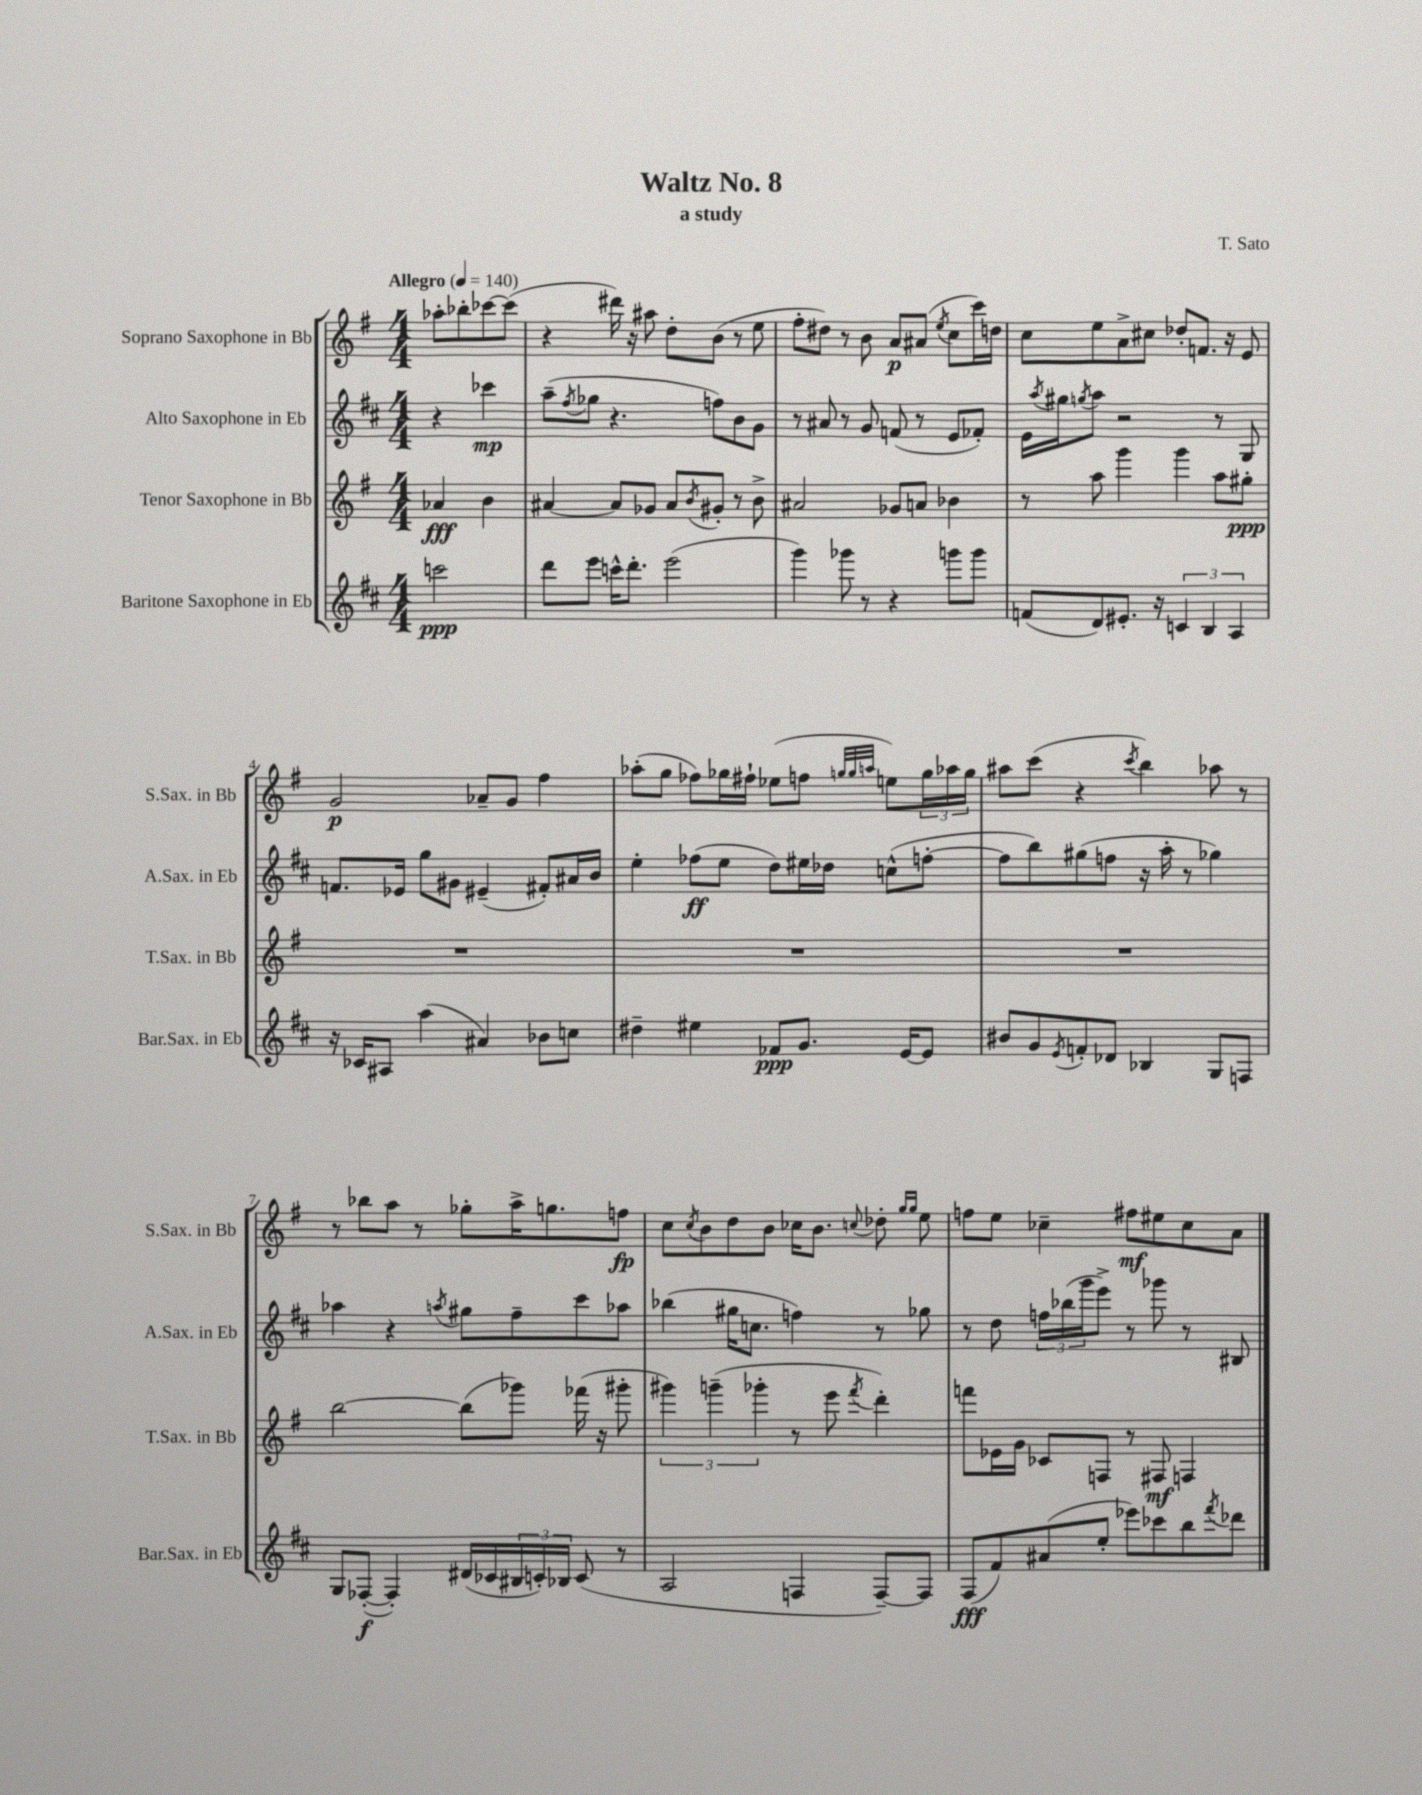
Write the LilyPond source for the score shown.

\header { title = "Waltz No. 8" composer = "T. Sato" subtitle = "a study" }
<<
\new StaffGroup <<
\new Staff = "s0" \with { instrumentName = "Soprano Saxophone in Bb" shortInstrumentName = "S.Sax. in Bb" } {
    \clef treble \key g \major \numericTimeSignature \time 4/4 \partial 2 \tempo "Allegro" 4 = 140
    aes''8-. bes''8-. ces'''8~ ces'''8( |
    r4 dis'''16) r16 ais''8 d''8-. b'8( r8 e''8 |
    fis''8-. dis''8) r8 b'8 a'8\p ais'8( \acciaccatura { e''8 } c''8 c'''16) d''16 |
    c''8 e''8 a'8-> cis''8 des''8-. f'8. r16 e'8 |
    g'2\p aes'8-- g'8 fis''4 |
    aes''8-.( g''8 fes''8) ges''16 fis''16-! ees''8( f''8 \grace { g''32 g''32 a''32 } e''8) \tuplet 3/2 { g''16 aes''16 g''16 } |
    ais''8 c'''8( r4 \acciaccatura { c'''8 } b''4) aes''8 r8 |
    r8 bes''8 a''8 r8 ges''8-. a''16-> g''8. f''8\fp |
    c''8 \acciaccatura { c''8 } b'8 d''8 b'8 ces''16 b'8. \appoggiatura { c''8 } des''8-. \grace { g''16 g''16 } e''8 |
    f''8 e''8 ces''4-- fis''8\mf eis''8 ces''8 a'8 \bar "|." |
}
\new Staff = "s1" \with { instrumentName = "Alto Saxophone in Eb" shortInstrumentName = "A.Sax. in Eb" } {
    \clef treble \key d \major \numericTimeSignature \time 4/4 \partial 2
    r4 ces'''4\mp |
    a''8--( \acciaccatura { fis''8 } ges''8 r4. f''8) b'8 g'8 |
    r8 ais'8 r8 g'8 f'8( r8 e'8 fes'8-.) |
    e'16 \acciaccatura { a''8 } gis''16 \acciaccatura { g''8 } a''8 r2 r8 g8 |
    f'8. ees'16 g''8 gis'8 eis'4--( fis'8-.) ais'16 b'16 |
    e''4-. fes''8\ff( e''8 d''8) eis''16 des''16 c''8-^( f''8~-. |
    f''8 b''8) gis''8( f''8 r16 a''16-. r8 ges''4) |
    aes''4 r4 \acciaccatura { a''8 } gis''8 fis''8-- cis'''8 aes''8 |
    bes''4( gis''16 c''8. f''4) r8 ges''8 |
    r8 d''8 \tuplet 3/2 { f''16 bes''16( g'''16 } e'''8->) r8 ges'''8 r8 bis8 \bar "|." |
}
\new Staff = "s2" \with { instrumentName = "Tenor Saxophone in Bb" shortInstrumentName = "T.Sax. in Bb" } {
    \clef treble \key g \major \numericTimeSignature \time 4/4 \partial 2
    aes'4\fff b'4 |
    ais'4~ ais'8 ges'8 ais'8 \acciaccatura { b'8 } gis'8-. r8 b'8-> |
    ais'2 ges'8 a'8 bes'4 |
    r8 a''8 g'''4 g'''4 a''8 gis''8-.\ppp |
    R1 |
    R1 |
    R1 |
    b''2~ b''8( ges'''8) fes'''16( r16 gis'''8-. |
    \tuplet 3/2 { gis'''4) g'''4--( ges'''4-. } r8 e'''8 \acciaccatura { fis'''8 } d'''4-.) |
    f'''8 ees'16 g'16 ces'8 f8 r8 fis8\mf f4 \bar "|." |
}
\new Staff = "s3" \with { instrumentName = "Baritone Saxophone in Eb" shortInstrumentName = "Bar.Sax. in Eb" } {
    \clef treble \key d \major \numericTimeSignature \time 4/4 \partial 2
    c'''2\ppp |
    d'''8 e'''8 c'''16-^ d'''8.-. e'''2( |
    g'''4) ges'''8 r8 r4 g'''8 g'''8 |
    f'8( d'8) eis'8.-. r16 \tuplet 3/2 { c'4 b4 a4 } |
    r16 ces'16 ais8 a''4( ais'4) bes'8 c''8 |
    dis''4-- eis''4 fes'8\ppp g'8. e'16~ e'8 |
    bis'8 g'8 \acciaccatura { e'8 } f'8-. des'8 bes4 g8 f8 |
    g8 fes8~-.\f( fes4-.) dis'16( ces'16 \tuplet 3/2 { bis16 c'16-.) bes16 } c'8( r8 |
    a2 f4 f8~--) f8 |
    fis8\fff( fis'8) ais'8( e''8-. ees'''8) ces'''8 b''8 \acciaccatura { fis'''8 } des'''8 \bar "|." |
}
>>
>>
